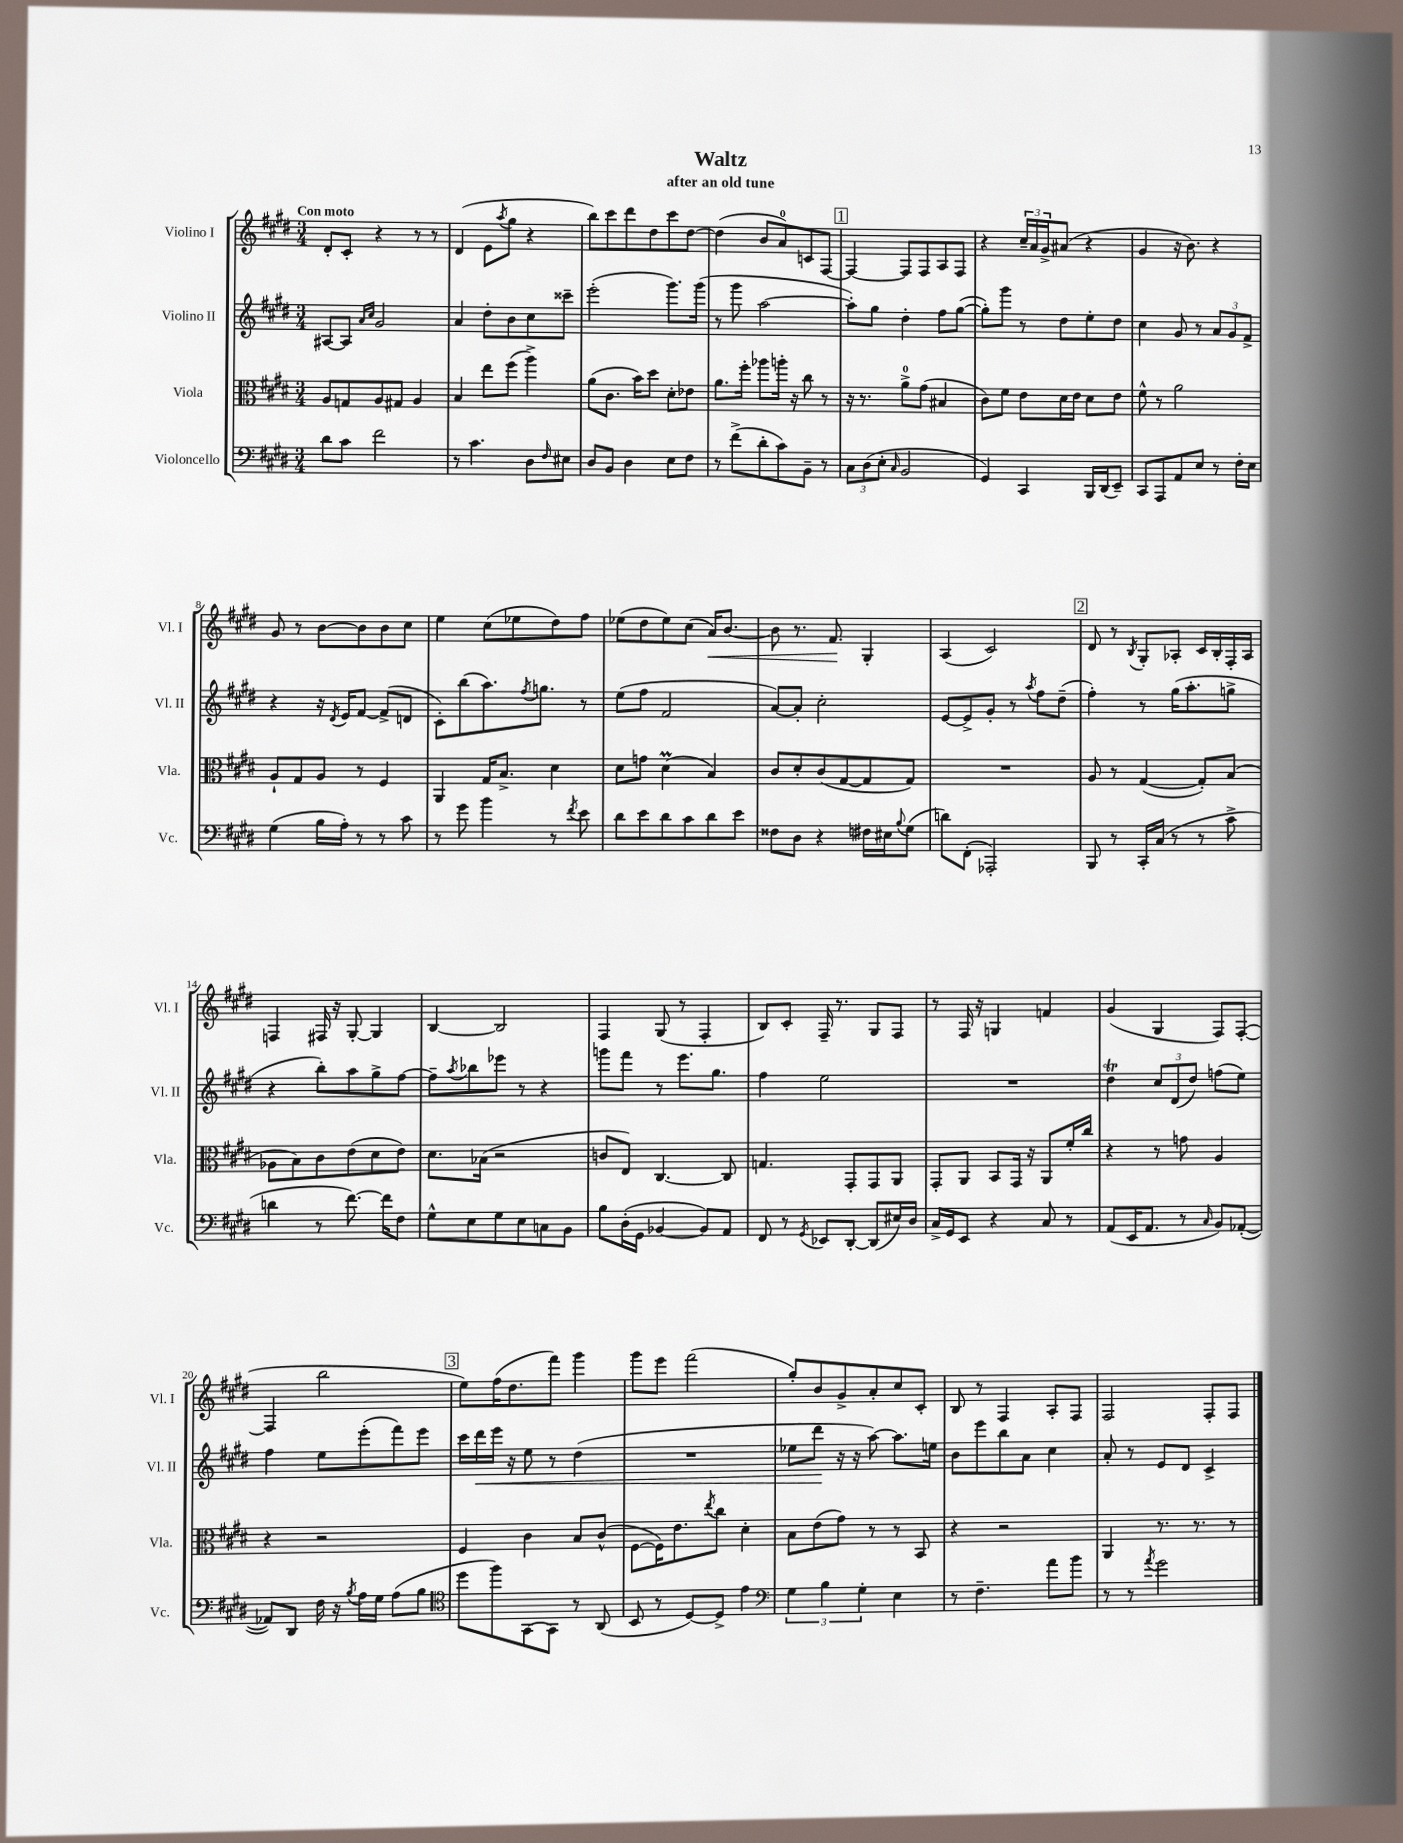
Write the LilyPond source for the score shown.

\header { title = "Waltz" subtitle = "after an old tune" }
<<
\new StaffGroup <<
\new Staff = "s0" \with { instrumentName = "Violino I" shortInstrumentName = "Vl. I" } {
    \clef treble \key e \major \numericTimeSignature \time 3/4 \tempo "Con moto"
    dis'8-. cis'8-. r4 r8 r8 |
    dis'4( e'8 \acciaccatura { a''8 } gis''8 r4 |
    b''8) cis'''8 dis'''8 dis''8 cis'''8 dis''8~ |
    dis''4( b'8 a'8-0) c'8 fis8~ |
    \mark \markup { \box "1" } fis4~ fis8 fis8 a8 fis8 |
    r4 \tuplet 3/2 { cis''16-- a'16 gis'16-> } ais'8( r4 |
    gis'4 r16 b'8.) r4 |
    gis'8 r8 b'8~ b'8 b'8 cis''8 |
    e''4 cis''8( ees''8 dis''8) fis''8 |
    ees''8( dis''8 ees''8) cis''8( a'16\<) b'8.~ |
    b'8 r8. fis'8.\! gis4-. |
    a4( cis'2) |
    \mark \markup { \box "2" } dis'8 r8 \acciaccatura { b8 } gis8-. aes8-. cis'16 b16-. fis16-. aes16 |
    f4 fis16 r16 gis8~-. gis4 |
    b4~ b2 |
    fis4 gis8( r8 fis4-. |
    b8) cis'8-. fis16-- r8. gis8 fis8 |
    r8 fis16 r16 g4 f'4 |
    gis'4( gis4 fis8) fis8~-.( |
    fis4 b''2 |
    \mark \markup { \box "3" } e''8) fis''16( dis''8. fis'''8) gis'''4 |
    gis'''8 e'''8 fis'''2( |
    gis''8-.) b'8 gis'8-> a'8-. cis''8 cis'8-. |
    b8 r8 fis4 a8-. fis8 |
    fis2 fis8-. fis8 \bar "|." |
}
\new Staff = "s1" \with { instrumentName = "Violino II" shortInstrumentName = "Vl. II" } {
    \clef treble \key e \major \numericTimeSignature \time 3/4
    ais8~ ais8 \grace { a'16 cis''16 } gis'2 |
    a'4 dis''8-. b'8 cis''8 cisis'''8-- |
    e'''2-.( gis'''8.) gis'''16( |
    r8 gis'''8 a''2~ |
    \mark \markup { \box "1" } a''8-.) gis''8 dis''4-. fis''8 gis''8~( |
    gis''8-.) gis'''8 r8 dis''8 e''8-. dis''8 |
    cis''4 gis'8 r8 \tuplet 3/2 { a'8 gis'8 fis'8-> } |
    r4 r16 \acciaccatura { dis'8 } e'16 fis'8~ fis'8->( d'8 |
    cis'8-.) b''8( a''8.) \acciaccatura { fis''8 } g''8. r8 |
    e''8( fis''8 fis'2 |
    a'8~) a'8-. cis''2-. |
    e'8~ e'8-> gis'8-. r8 \acciaccatura { a''8 } fis''8 dis''8--( |
    \mark \markup { \box "2" } fis''4-.) r8 gis''16( a''8.-. g''8-> |
    r4 b''8-.) a''8 gis''8-> fis''8~ |
    fis''8-- \acciaccatura { a''8 } bes''8 ees'''8 r8 r4 |
    g'''8 fis'''8 r8 e'''8. gis''8. |
    fis''4 e''2 |
    R2. |
    dis''4\trill \tuplet 3/2 { cis''8 dis'8( dis''8) } f''8( e''8) |
    fis''4 e''8 e'''8-.( fis'''8) e'''8 |
    \mark \markup { \box "3" } cis'''16 dis'''16\< e'''16 r16 e''8 r8 dis''4( |
    R2. |
    ees''8 dis'''8\! r16 r16 a''8~) a''8. e''16 |
    b'8 e'''8 b''8 a'8 cis''4 |
    a'8-. r8 e'8 dis'8 cis'4-> \bar "|." |
}
\new Staff = "s2" \with { instrumentName = "Viola" shortInstrumentName = "Vla." } {
    \clef alto \key e \major \numericTimeSignature \time 3/4
    a8 g8 a8 gis8 a4 |
    b4 e''8 fis''8( a''4->) |
    a'8( cis'8. b'16) dis''8 dis'8-. ees'8 |
    a'8. fis''16-. aes''8 a''16-. r16 cis''8 r8 |
    \mark \markup { \box "1" } r16 r8. a'8-0-> gis'8( bis4 |
    cis'8) fis'8 e'8 dis'16 e'16 dis'8 e'8 |
    fis'8-^ r8 a'2 |
    a8-! gis8 a8 r8 fis4 |
    a,4 gis16 b8.-> dis'4 |
    dis'8 g'8 dis'4\prall( b4) |
    cis'8 dis'8-. cis'8( gis8~ gis8 gis8) |
    R2. |
    \mark \markup { \box "2" } a8 r8 gis4~( gis8-.) b8( |
    aes8 b8) cis'8 e'8( dis'8 e'8) |
    dis'8. bes16( r2 |
    c'8 e8) cis4.~ cis8 |
    g4. gis,8-. gis,8 a,8 |
    gis,8-. a,8 b,8 gis,16 r16 a,8 fis'16-. cis''16 |
    r4 r8 g'8 a4 |
    r4 r2 |
    \mark \markup { \box "3" } fis4 cis'4 b8 cis'8-^( |
    fis8~ fis16) e'8. \acciaccatura { e''8 } cis''8 dis'4-. |
    b8 e'8( gis'8) r8 r8 b,8 |
    r4 r2 |
    a,4 r8. r8. r8 \bar "|." |
}
\new Staff = "s3" \with { instrumentName = "Violoncello" shortInstrumentName = "Vc." } {
    \clef bass \key e \major \numericTimeSignature \time 3/4
    dis'8 cis'8 fis'2 |
    r8 cis'4. dis8 \grace { fis16 } eis8 |
    dis8 b,8 dis4 e8 fis8 |
    r8 fis'8->( dis'8-. cis'8) b,8-- r8 |
    \mark \markup { \box "1" } \tuplet 3/2 { cis8 dis8( e8-. } \grace { cis16 } b,2 |
    gis,4) cis,4 b,,16 dis,16( e,8--) |
    cis,8 a,,8 a,8 e8 r8 fis16-. e16 |
    gis4( b16 a16-.) r8 r8 cis'8 |
    r8 gis'8 b'4 r8 \acciaccatura { fis'8 } e'8 |
    dis'8 e'8 dis'8 cis'8 dis'8 e'8 |
    fisis8 dis8 r4 fis16 eis16 \appoggiatura { b8 } gis8( |
    d'8) fis,8-.( aes,,2-.) |
    \mark \markup { \box "2" } b,,8 r8 cis,16-. cis16( r8 r8 cis'8-> |
    d'4 r8 fis'8.~) fis'16 fis8 |
    gis8-^ e8 gis8 e8 c8 b,8 |
    b8 dis16-.( gis,16 bes,4~ bes,8) a,8 |
    fis,8 r8 \acciaccatura { gis,8 } ees,8 dis,8~-. dis,8( eis16) dis16 |
    cis16-> gis,16 e,8 r4 cis8 r8 |
    a,8( e,16 a,8. r8 \grace { cis16 } b,8) aes,8~-.( |
    aes,8) dis,8 fis16 r16 \acciaccatura { b8 } a16 gis16 a8( b8 |
    \mark \markup { \box "3" } \clef tenor dis''8 fis''8) gis,8~ gis,8 r8 a,8( |
    b,8 r8 dis8~) dis8-> e'4 |
    \clef bass \tuplet 3/2 { gis4 b4 gis4-. } e4 |
    r8 fis4.-- a'8 b'8 |
    r8 r8 \acciaccatura { a'8 } gis'2 \bar "|." |
}
>>
>>
